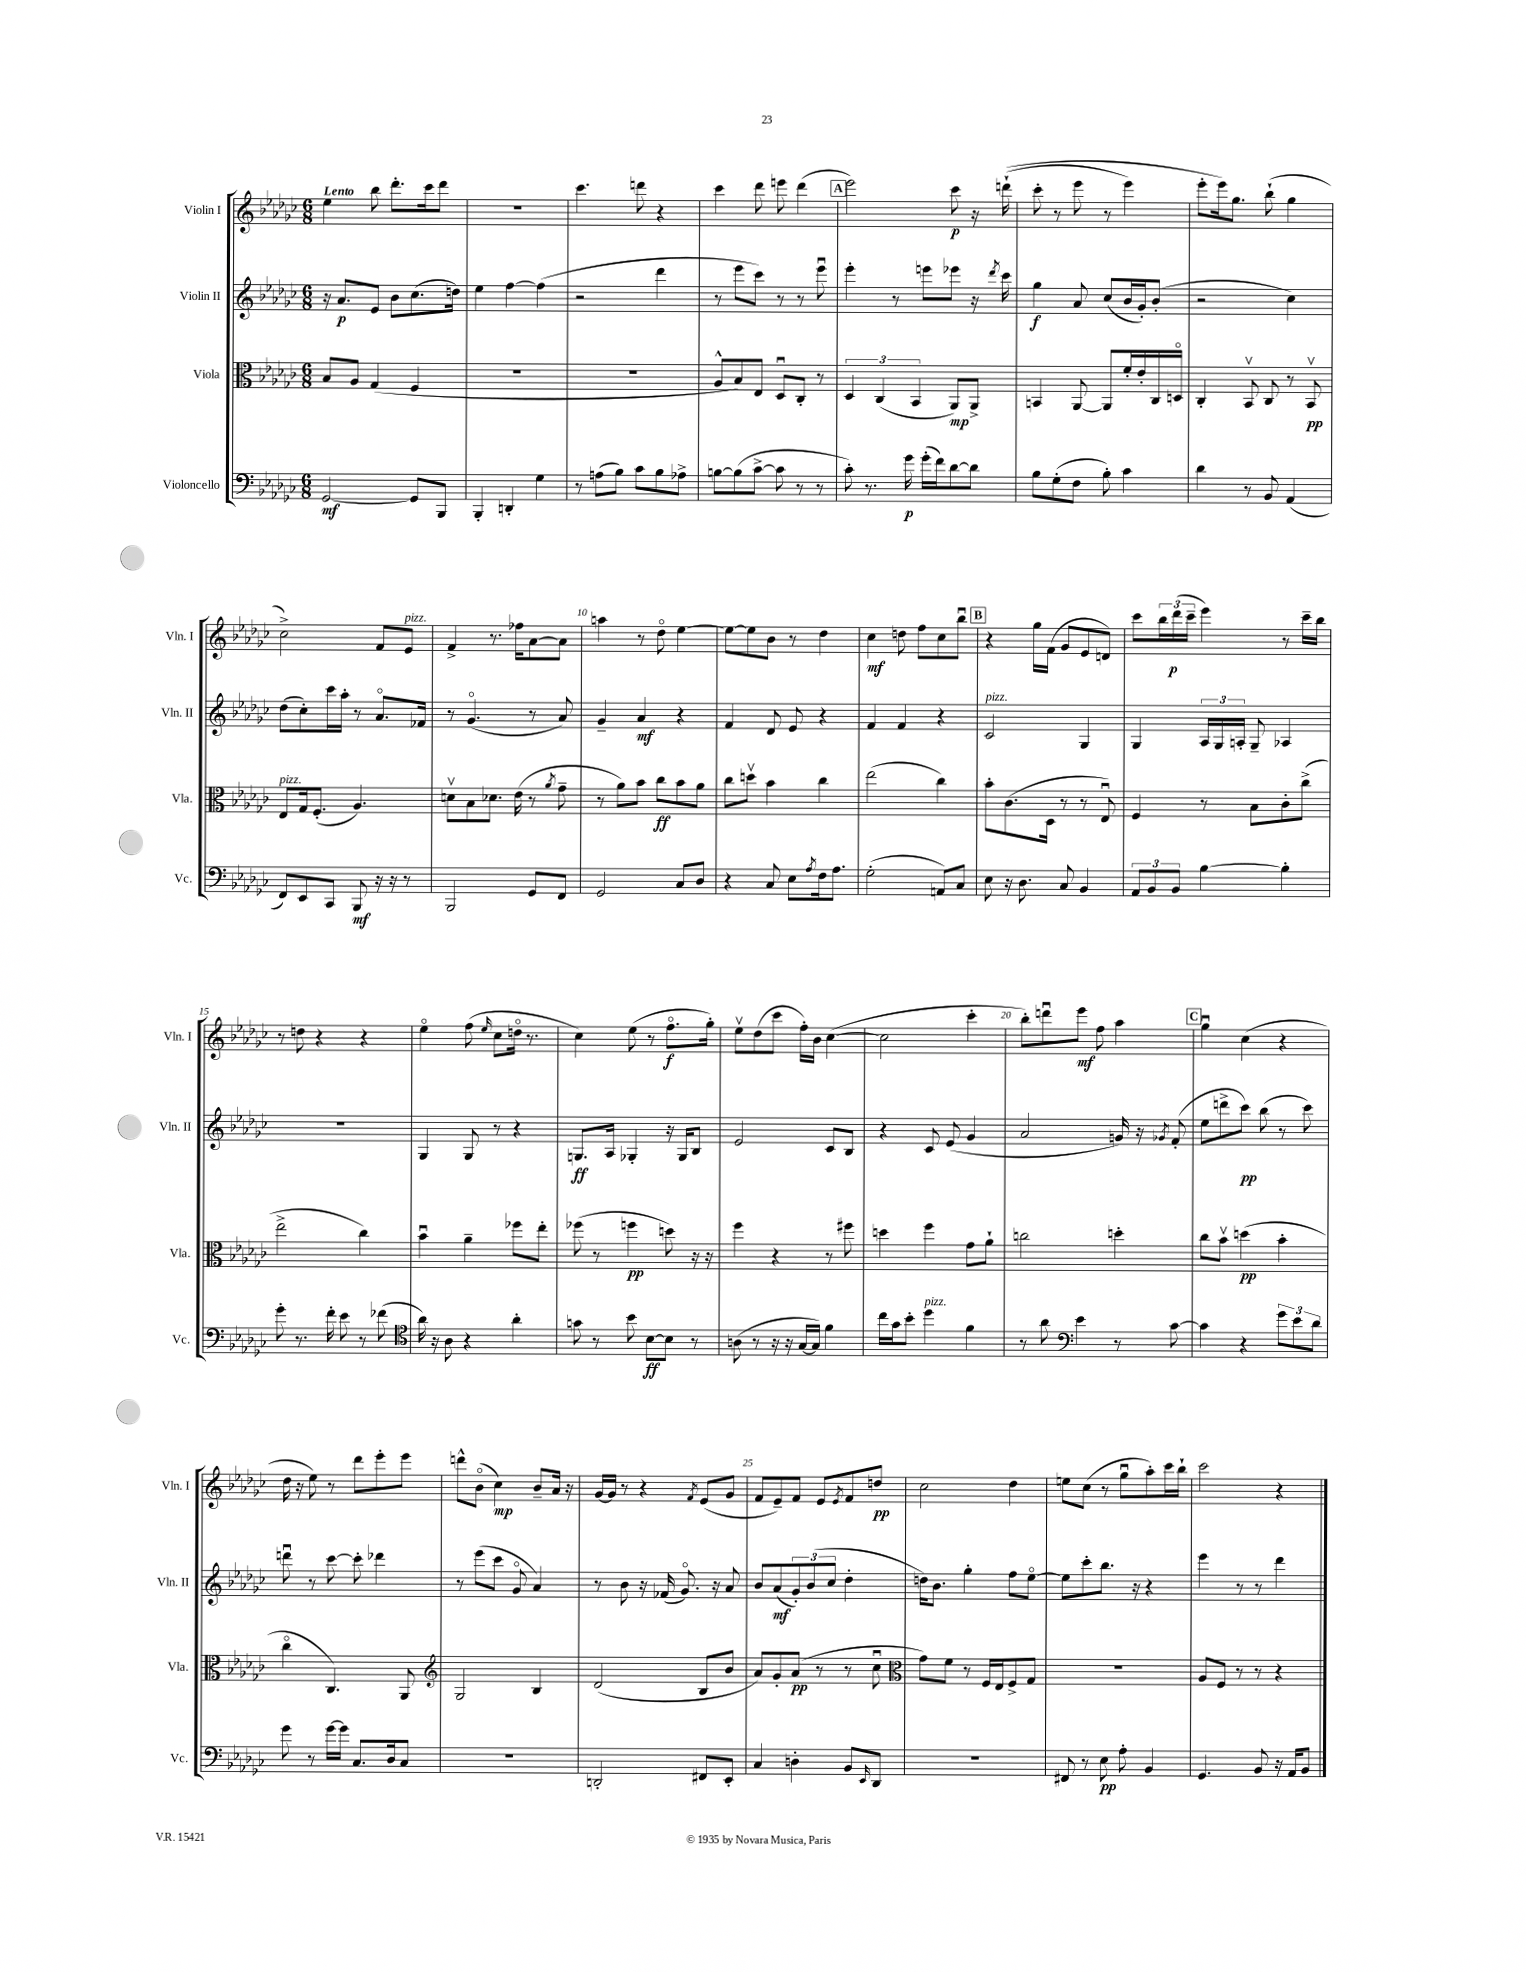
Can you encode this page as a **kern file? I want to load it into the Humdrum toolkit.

**kern	**kern	**kern	**kern
*staff4	*staff3	*staff2	*staff1
*clefF4	*clefC3	*clefG2	*clefG2
*k[b-e-a-d-g-c-]	*k[b-e-a-d-g-c-]	*k[b-e-a-d-g-c-]	*k[b-e-a-d-g-c-]
*M6/8	*M6/8	*M6/8	*M6/8
[2GG-	8B-	16r	4ee-
.	.	8.a-	.
.	8A-	.	.
.	(4G-	8e-	8bb-
.	.	8b-	8.ddd-'
8GG-]	4F	(8.cc-	.
.	.	.	16ccc-
8BBB-	.	.	8ddd-
.	.	16dd)	.
=	=	=	=
4BBB-'	2.r	4ee-	2.r
4DD'	.	[4ff	.
4G-	.	(4ff]	.
=	=	=	=
8r	2.r	2r	4.ccc-
(8A	.	.	.
8B-)	.	.	.
8c-	.	.	8ddd
8B-	.	4ddd-	4r
8A-^	.	.	.
=	=	=	=
[8B	8A-^^	8r	4ccc-
(8B]	8B-)	8eee-	.
[8c-^	8E-	8ccc-)	8ddd-
8c-]	8D-u	8r	8eee
8r	8C-'	8r	(4ddd-
8r	8r	8eee-u	.
=	=	=	=
8c-')	6D-	4eee-'	2eee-)
8.r	.	.	.
.	(6C-	.	.
.	.	8r	.
16g-	.	.	.
.	6BB-	.	.
(16g-'	.	8eee	.
16f)	.	.	.
[8d-	8AA-)	8eee-	8ccc-
8d-]	8AA-^	16r	16r
.	.	8qddd-	.
.	.	16ccc-	&((16ddd`
=	=	=	=
8B-	4BB	4gg-	8ccc-'
(8G-'	.	.	8r
8F	[8AA-	8a-	8eee-
8B-')	8AA-]	(8cc-	8r
4c-	16f'	16b-	4eee-)
.	16e-'	16g-')	.
.	16C-	(8b-'	.
.	16Do	.	.
=	=	=	=
4d-	4C-'	2r	8eee-'
.	.	.	16eee-&)
.	.	.	8.gg-
8r	8BB-v	.	.
8BB-	8C-	.	(8bb-`
(4AA-	8r	4cc-)	4gg-
.	8BB-v	.	.
=	=	=	=
8FF)	8E-	(8dd-	2cc-^)
8EE-	16G-	8cc-')	.
.	(8.F'	.	.
8CC-	.	16ccc-	.
.	.	16aa-'	.
8BBB-	4.A-)	8r	.
16r	.	8.a-o	8f
16r	.	.	.
8r	.	.	8e-
.	.	16f-	.
=	=	=	=
2BBB-	8dv	8r	4f^
.	8B-	(4.g-o	.
.	8.d-	.	8.r
.	(16e-	.	16ff-
8GG-	8r	8r	[8a-
.	8qa-	.	.
8FF	8g-~	8a-)	8a-]
=	=	=	=
2GG-	8r	4g-~	4aa
.	8a-)	.	.
.	8b-	4a-	8r
.	8cc-	.	8dd-o
8C-	8b-	4r	[4ee-
8D-	8a-	.	.
=	=	=	=
4r	8cc-	4f	8ee-_
.	8ddv	.	8ee-]
8C-	4b-	8d-	8b-
8E-	.	8e-	8r
8qA-	.	.	.
16F	4cc-	4r	4dd-
8.A-	.	.	.
=	=	=	=
(2G-'	(2ee-	4f	4cc-
.	.	4f	8dd
.	.	.	8ff
8AA)	4cc-)	4r	8cc-
8C-	.	.	8bb-u
=	=	=	=
8E-	8b-'	2c-	4r
16r	(8.c-	.	.
8.D-	.	.	.
.	.	.	16gg-
.	16D-	.	(16f
8C-	8r	.	8g-
4BB-	8r	4G-	8e-
.	8E-u)	.	8d)
=	=	=	=
12AA-	4F	4G-	8ccc-
12BB-	.	.	.
.	.	.	24bb-
12BB-	.	.	(24ddd-
.	.	.	24ccc-~
[4B-	8r	24A-	4eee-)
.	.	24G-	.
.	.	24A'	.
.	8B-	8G-~	.
4B-']	8c-'	4A-	8r
.	(8cc-^	.	16ccc-~
.	.	.	16bb-
=	=	=	=
8g-'	2ee-^	2.r	8r
8.r	.	.	8dd
.	.	.	4r
16f'	.	.	.
8e-	.	.	.
8r	4cc-)	.	4r
(8f-	.	.	.
=	=	=	=
*clefC4	*	*	*
16a-)	4b-u	4G-	4ee-o
16r	.	.	.
8A-	.	.	.
4r	4a-~	8G-	(8ff
.	.	.	16qqee-
.	.	8r	8cc-
4a-'	8ff-	4r	16ddo
.	.	.	8.r
.	8ee-'	.	.
=	=	=	=
8g	(8ff-	8.G	4cc-)
8r	8r	.	.
.	.	16A-	.
8b-	4ff	4G-'	(8ee-
[8B-	.	.	8r
8B-]	8dd)	16r	8.ffo
.	.	16G-	.
8r	16r	8B-	.
.	16r	.	16gg-')
=	=	=	=
(8A	4ff	2e-	8ee-v
8r	.	.	(8dd-
16r	4r	.	8ccc-
16r	.	.	.
[16G-	.	.	16ff')
16G-])	.	.	16b-
4f	8r	8c-	([4cc-
.	8ff#	8B-	.
=	=	=	=
16cc-	4dd	4r	2cc-]
16g-	.	.	.
8b-'	.	.	.
4dd-	4ff	8c-	.
.	.	(8e-	.
4f	8g-	4g-	4ccc-'
.	8a-`	.	.
=	=	=	=
8r	2cc	2a-	8bb-')
8a-	.	.	8dddu
*clefF4	*	*	*
4e-	.	.	8eee-
.	.	.	8ff
8r	4dd'	16g)	4aa-
.	.	16r	.
.	.	8qg-	.
[8c-	.	(8f'	.
=	=	=	=
4c-]	8cc-	8ee-	4gg-u
.	8b-v	8ddd^	.
4r	(4dd	8ccc-)	(4cc-
.	.	(8bb-	.
12g-	4b-'	8r	4r
12e-	.	.	.
.	.	8ccc-)	.
12d-	.	.	.
=	=	=	=
8g-	4cc-o	8dddu	16dd-
.	.	.	16r
8r	.	8r	8ee-)
[16g-	4.C-)	[8ccc-	8r
16g-]	.	.	.
8.C-	.	8ccc-']	8ddd-
.	.	4ddd-	8eee-'
16D-	.	.	.
8C-	8AA-	.	8eee-
=	=	=	=
*	*clefG2	*	*
2.r	2G-	8r	8ddd^^
.	.	(8eee-	(8b-o
.	.	8ccc-	4cc-)
.	.	8g-o	.
.	4B-	4a-)	8b-~
.	.	.	16a-
.	.	.	16r
=	=	=	=
2DD'	(2d-	8r	[16g-
.	.	.	16g-]
.	.	8b-	8r
.	.	16r	4r
.	.	(16f-	.
.	.	8.g-o)	.
.	.	.	8qf
8FF#	8B-	.	(8e-
.	.	16r	.
8EE-'	8b-	8a-	8g-
=	=	=	=
4C-	8a-)	8b-	8f
.	8g-'	(8a-	8e-~)
4D'	(8a-	12g-')	8f
.	.	(12b-	.
.	8r	.	8e-
.	.	12cc-	.
.	.	.	8qe-
8BB-	8r	4dd-'	8f
16qqEE-	.	.	.
8DD-	8cc-u	.	8dd
=	=	=	=
*	*clefC3	*	*
2.r	8g-)	16dd)	2cc-
.	.	8.b-	.
.	8f	.	.
.	8r	4gg-'	.
.	16F	.	.
.	16E-	.	.
.	8F^	8ff	4dd-
.	8G-	[8ee-o	.
=	=	=	=
8FF#	2.r	8ee-]	8ee
8r	.	8ccc-'	(8cc-
8E-	.	8.bb-	8r
8A-'	.	.	8gg-u
.	.	16r	.
4BB-	.	4r	8aa-')
.	.	.	16ccc-
.	.	.	16bb-`
=	=	=	=
4.GG-	8A-	4eee-	2ccc-
.	8F	.	.
.	8r	8r	.
8BB-	8r	8r	.
16r	4r	4ddd-	4r
16AA-	.	.	.
8BB-	.	.	.
==	==	==	==
*-	*-	*-	*-
